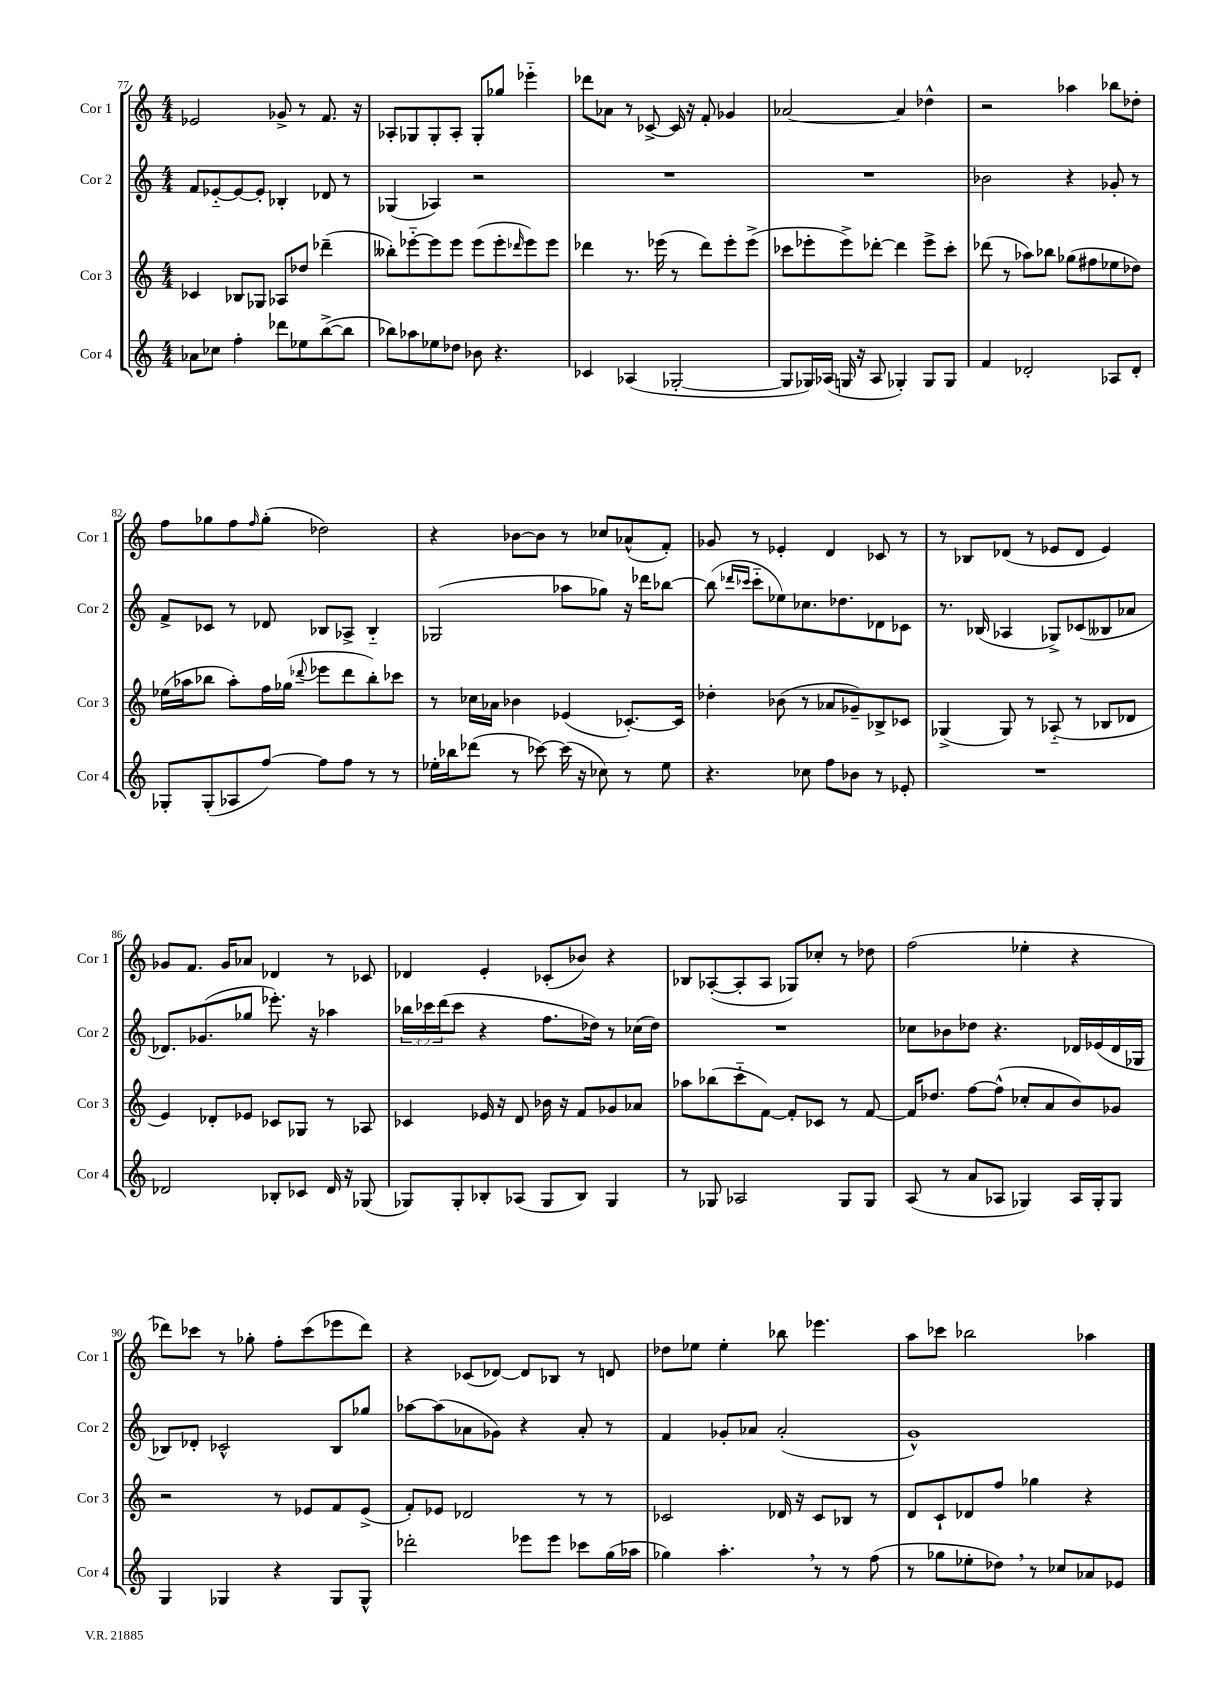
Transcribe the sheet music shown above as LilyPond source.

<<
\new StaffGroup <<
\new Staff = "s0" \with { instrumentName = "Cor 1" shortInstrumentName = "Cor 1" } {
    \clef treble \key c \major \numericTimeSignature \time 4/4
    ees'2 ges'8-> r8 f'8. r16 |
    aes8-. ges8 ges8-. aes8-. ges8-. ges''8 ees'''4-_ |
    des'''8 aes'8 r8 ces'8~-> ces'16 r16 f'8-. ges'4 |
    aes'2~ aes'4 des''4-^ |
    r2 aes''4 bes''8 des''8-. |
    f''8 ges''8 f''8 \grace { f''16 } ges''8-.( des''2) |
    r4 bes'8~ bes'8 r8 ces''8 aes'8-^( f'8-.) |
    ges'8 r8 ees'4-. d'4 ces'8 r8 |
    r8 bes8 des'8( r8 ees'8 des'8 ees'4) |
    ges'8 f'8. ges'16 aes'8 des'4 r8 ces'8 |
    des'4 e'4-. ces'8-.( bes'8) r4 |
    bes8 aes8~-.( aes8-. aes8 ges8) ces''8-. r8 des''8 |
    f''2( ees''4-. r4 |
    des'''8) ces'''8 r8 ges''8-. f''8-. ces'''8( ees'''8 des'''8) |
    r4 ces'8( des'8~) des'8 bes8 r8 d'8 |
    des''8 ees''8 ees''4-. bes''8 ees'''4. |
    a''8 ces'''8 bes''2 aes''4 \bar "|." |
}
\new Staff = "s1" \with { instrumentName = "Cor 2" shortInstrumentName = "Cor 2" } {
    \clef treble \key c \major \numericTimeSignature \time 4/4 \override Staff.TupletNumber.text = #tuplet-number::calc-fraction-text
    f'8 ees'8~-_ ees'8~ ees'8-. bes4-. des'8 r8 |
    ges4( aes4) r2 |
    R1 |
    R1 |
    bes'2 r4 ges'8-. r8 |
    f'8-> ces'8 r8 des'8 bes8 aes8-> bes4-_ |
    ges2( aes''8 ges''8) r16 des'''16 bes''8~ |
    bes''8( \grace { des'''16 ces'''16 } ces'''8-_ ees''8) ces''8. des''8. des'8 ces'8 |
    r8. bes16( aes4 ges8->) ces'8( beses8 aes'8 |
    des'8.) ges'8.( ges''8 ees'''8.-.) r16 aes''4 |
    \tuplet 3/2 { bes''16 ces'''16 d'''16( } ces'''8 r4 f''8. des''16) r8 ces''16( des''16) |
    R1 |
    ces''8 bes'8 des''8 r4. des'16 ees'16( des'16 ges16 |
    bes8) des'8-. ces'2-^ bes8 ges''8 |
    aes''8~ aes''8( aes'8 ges'8) r4 aes'8-. r8 |
    f'4 ges'8-. aes'8 aes'2-.( |
    g'1-^) \bar "|." |
}
\new Staff = "s2" \with { instrumentName = "Cor 3" shortInstrumentName = "Cor 3" } {
    \clef treble \key c \major \numericTimeSignature \time 4/4
    ces'4 bes8 ges8 aes8 des''8 des'''4--( |
    beses''8-.) ees'''8~-_ ees'''8 ees'''8 ees'''8( ees'''8-. \grace { des'''16 } ees'''8) ees'''8 |
    des'''4 r8. ees'''16( r8 des'''8) ees'''8-. ees'''8->( |
    ces'''8 ees'''8-. ees'''8->) des'''8~-. des'''4 ees'''8-> ces'''8-. |
    des'''8( r8 aes''8) bes''8 ges''8( fis''8 ees''8 des''8) |
    ees''16( aes''16 bes''8 aes''8-.) f''16 ges''16( \appoggiatura { des'''8 } ees'''8 des'''8 bes''8-.) ces'''8 |
    r8 ces''16 aes'16 bes'4 ees'4( ces'8.~-.) ces'16 |
    des''4-. bes'8( r8 aes'8 ges'8--) bes8-> ces'8 |
    ges4->( ges8) r8 aes8-_( r8 bes8 des'8 |
    e'4) des'8-. ees'8 ces'8 ges8 r8 aes8 |
    ces'4 ees'16 r16 d'8 bes'16 r16 f'8 ges'8 aes'8 |
    aes''8 bes''8( c'''8-_ f'8~) f'8-. ces'8 r8 f'8~ |
    f'16 des''8. f''8~ f''8-^( ces''8-. a'8 b'8) ges'8 |
    r2 r8 ees'8 f'8 ees'8->( |
    f'8-.) ees'8 des'2 r8 r8 |
    ces'2 des'16 r16 ces'8 bes8 r8 |
    d'8 c'8-! des'8 f''8 ges''4 r4 \bar "|." |
}
\new Staff = "s3" \with { instrumentName = "Cor 4" shortInstrumentName = "Cor 4" } {
    \clef treble \key c \major \numericTimeSignature \time 4/4
    aes'8 ces''8 f''4-. des'''8 ees''8 b''8~->( b''8 |
    bes''8) aes''8 ees''8 des''8 bes'8 r4. |
    ces'4 aes4( ges2~-. |
    ges8 ges16) aes16( g16 r16 aes8 ges4-.) ges8 ges8 |
    f'4 des'2-. aes8 des'8-. |
    ges8-. ges8-.( aes8 f''8~) f''8 f''8 r8 r8 |
    ees''16-. bes''16 des'''8( r8 ces'''8~) ces'''16( r16 ces''8) r8 ees''8 |
    r4. ces''8 f''8 bes'8 r8 ees'8-. |
    R1 |
    des'2 bes8-. ces'8 des'16 r16 ges8( |
    ges8) ges8-. bes8-. aes8( ges8 bes8) ges4 |
    r8 ges8 aes2 ges8 ges8 |
    a8( r8 a'8 aes8 ges4) aes16 ges16-. ges8 |
    g4 ges4 r4 ges8 ges8-^ |
    des'''2-. ees'''8 ees'''8 ces'''8 g''16( aes''16 |
    ges''4) a''4.-. \breathe r8 r8 f''8( |
    r8 ges''8 ees''8-. des''8) \breathe r8 ces''8 aes'8 ees'8 \bar "|." |
}
>>
>>
\layout { \context { \Score currentBarNumber = #77 } }
